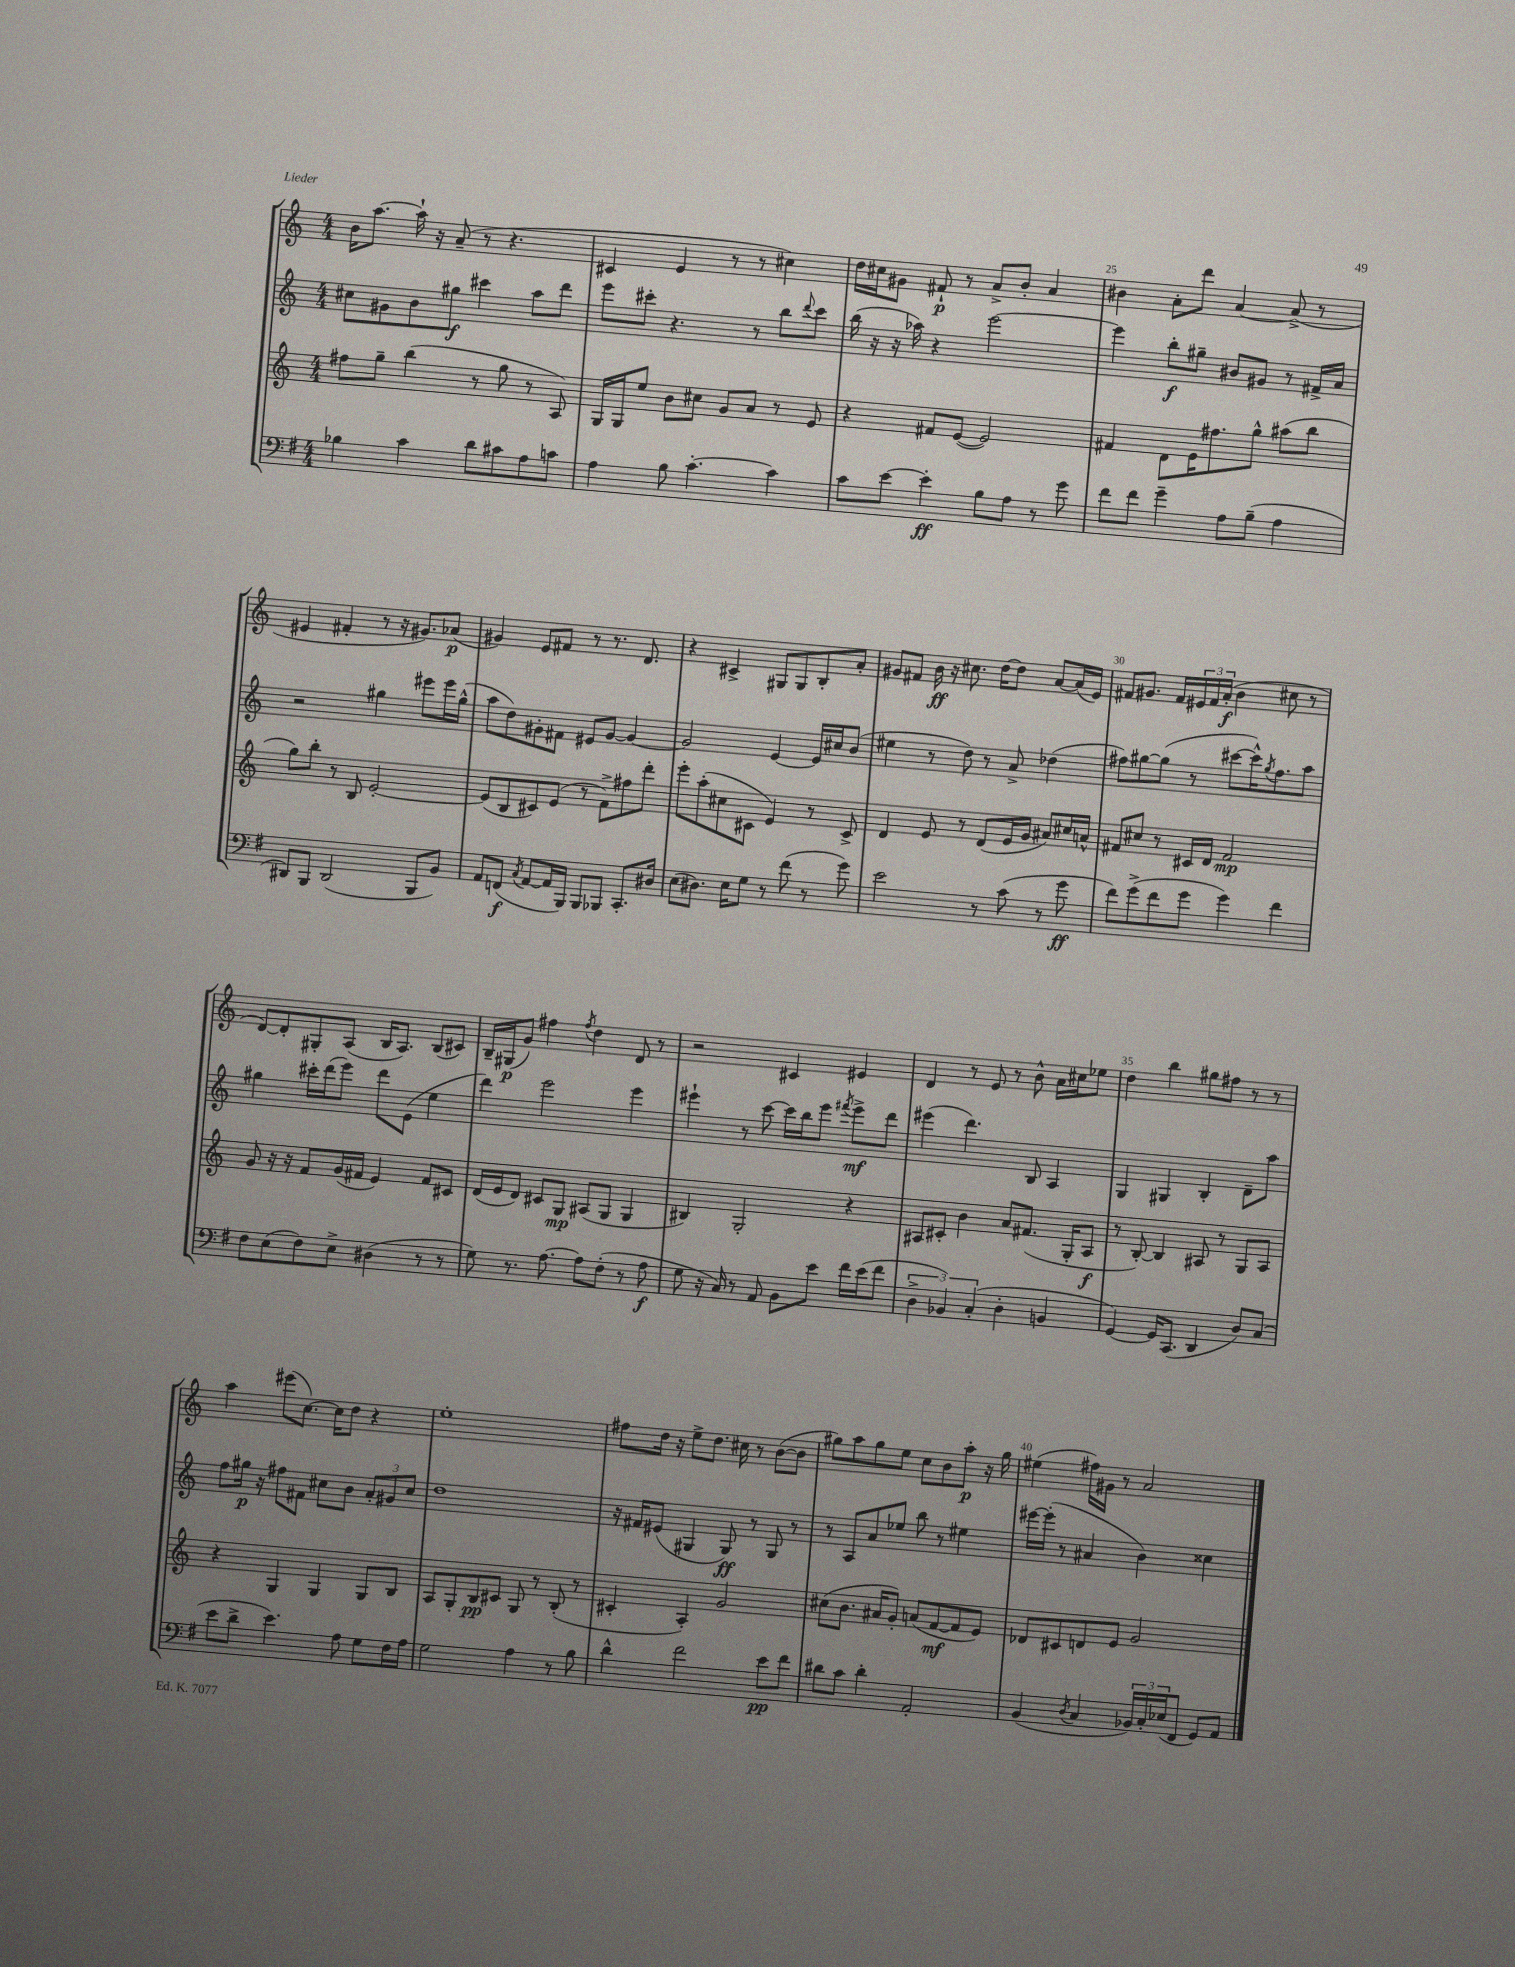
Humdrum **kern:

**kern	**kern	**kern	**kern
*staff4	*staff3	*staff2	*staff1
*clefF4	*clefG2	*clefG2	*clefG2
*k[f#]	*k[]	*k[]	*k[]
*M4/4	*M4/4	*M4/4	*M4/4
4B-	8ff#	8cc#	16b
.	.	.	[8.aa
.	8gg~	8g#	.
4c	(4bb	8b	16aa`]
.	.	.	16r
.	.	8gg#	(8a~
8d	8r	4ccc#	8r
8c#	8gg	.	4.r
8A	8r	8aa	.
8c	8A)	8ddd	.
=	=	=	=
4A	16G	8eee	4c#
.	16G	.	.
.	8ee	8ccc#'	.
8B	8b	4.r	4e
[4.c'	8cc#	.	.
.	8g	.	8r
.	8a	8r	8r
4c]	8r	8bb	4cc#)
.	.	8qqddd	.
.	8e	8ccc#	.
=	=	=	=
8c	4r	(16bb	16dd
.	.	16r	16cc#
[8e	.	16r	8g#
.	.	16aa-)	.
4e']	8f#	4r	8f#`
.	([8e	.	8r
8B	2e])	[2eee	8a^
8A	.	.	8b'
8r	.	.	4a
8g	.	.	.
=	=	=	=
8f#	4f#	4eee]	4b#
8f#	.	.	.
4g~	8d	8bb'	8a'
.	16e	8gg#~	8ddd
.	8.ff#	.	.
8A	.	8b#	[4a
(8B~	8gg^^	8g#	.
4A	(8aa#	8r	(8a^]
.	8bb	16f#^	8r
.	.	16a	.
=	=	=	=
8DD#)	8gg)	2r	4e#
8BBB	8bb'	.	.
(2DD#	8r	.	4f#'
.	8B	.	.
.	[2e'	4gg#	8r
.	.	.	16r
.	.	.	8.g#)
8BBB	.	8eee#	.
8BB)	.	16eee#	(8a-
.	.	(16gg#^^	.
=	=	=	=
8AA	(8e]	8aa	4g#)
(8FF	8B	8dd)	.
8qC	.	.	.
[8AA	8c#)	8g#'	8e
16AA]	(8e	8f#	8f#
16BBB)	.	.	.
8BBB	8r	8e#	8r
8BBB-	8f^)	[8g#	8.r
8.CC'	8ff#	4g#_	.
.	.	.	8.d
.	8ddd'	.	.
16D#	.	.	.
=	=	=	=
(8E	8eee'	2g#]	4r
8.D#)	(8aa'	.	.
.	8cc#	.	4c#^
16E	.	.	.
8G	8c#	.	.
8r	4e)	[4e	8G#
(8f#	.	.	8G#
8r	8r	16e]	8B'
.	.	16cc#	.
8g)	8c#^	(8b	8a'
=	=	=	=
2e	4d	4ee#	8g#
.	.	.	8f#
.	8e	8r	16b
.	.	.	16r
.	8r	8dd)	8.cc#
8r	(8d	8r	.
.	.	.	[16dd
(8c	16e	8a^	8dd]
.	16g	.	.
8r	8a#)	(4dd-	[8a
8g	16cc#	.	(16a]
.	16a^^	.	16e)
=	=	=	=
8f#)	8f#	8ff#)	8f#
(8g^	8cc#	[8gg#	8.g#
8f#	8r	(8gg#]	.
.	.	.	16f#
8g	16c#	8r	24e#
.	.	.	24f#
.	16d	.	.
.	.	.	(24a'
4g)	2f#	[8ccc#	4b
.	.	16ccc#^^])	.
.	.	8qgg#	.
.	.	8.ff#	.
4f#	.	.	8cc#
.	.	8aa	8r
=	=	=	=
8F#	8g	4gg#	[8d)
(8E	16r	.	8d']
.	16r	.	.
8F#)	8f	16ccc#'	8G#'
.	.	(16ddd	.
8E^	(16g	8eee)	(8A
.	16f#	.	.
(4D#	4e)	8ddd	16B
.	.	.	8.A)
.	.	(8e	.
8r	8f#	4ee	(8B
8r	8c#	.	8c#)
=	=	=	=
8G)	(16d	4ddd)	16B~
.	16e	.	(16G#
8.r	8d)	.	8g)
.	8c#	2eee	4ff#
[8.A	.	.	.
.	8G	.	.
.	.	.	8qff#
8A]	(8A#	.	4dd
(8F#'	8G	.	.
8r	4G	4eee	8d
8A	.	.	8r
=	=	=	=
8G	4B#)	4eee#`	2r
16r	.	.	.
16C)	.	.	.
8r	2G'	8r	.
8AA	.	[8ccc	.
8BB	.	16ccc]	4c#
.	.	16bb	.
8e	.	8eee#	.
.	.	8qfff#	.
16f#	4r	8eee#^	4e#
(16e	.	.	.
8f#	.	8ddd	.
=	=	=	=
6D^	8A#	(4eee#	4d
.	8c#'	.	.
6BB-)	.	.	.
.	4b	4.ddd)	8r
(6C'	.	.	.
.	.	.	8e
4D'	8a	.	8r
.	(8.f#	8B	8b^^
4BB	.	4A	16a
.	16G'	.	16cc#
.	8A#	.	8ee-
=	=	=	=
[4GG)	8r	4G	4dd
.	[8B')	.	.
16GG]	4B]	4G#	4bb
(8.CC	.	.	.
4DD	8A#	4B'	8gg#
.	8r	.	8ff#
8D)	8G	8d~	8r
(8C	8A#	8aa	8r
=	=	=	=
8e	4r	8ff	4aa
8d^	.	16gg#	.
.	.	16r	.
4.e)	4G	8ff#	(8eee#
.	.	8f#	[8.cc)
.	4G	8cc#	.
.	.	.	16cc]
8A	.	8b	8dd
8G	8G	12a'	4r
.	.	12g#	.
16F#	8B	.	.
.	.	12cc#	.
16A	.	.	.
=	=	=	=
2G	8A	1dd	1ee'
.	8G'	.	.
.	8B	.	.
.	8c#	.	.
4A	8G	.	.
.	8r	.	.
8r	(8B'	.	.
8B	8r	.	.
=	=	=	=
4d^^	4c#'	16r	8ff#
.	.	16f#	.
.	.	(8e#	16dd
.	.	.	16r
2f#	4A')	4G#	8ee^
.	.	.	8.dd
.	2g	8G#)	.
.	.	.	16cc#
.	.	8r	8r
8e	.	8G#	([8b
8f#	.	8r	8b]
=	=	=	=
8d#	(8cc#	8r	8gg#)
8c	8.b	8A	8aa
4d#'	.	8a	8gg#
.	16a#	.	.
.	8g')	8ee-	8ee
2AA'	(8a	8bb	8cc
.	[8f	8r	8b
.	8f]	4ee#	8aa'
.	8e)	.	16r
.	.	.	16gg#
=	=	=	=
(4BB	8d-	[16eee#	(4ee#
.	.	(16eee#']	.
.	8c#	8r	.
8qD	.	.	.
4C	8d	4a#	16ff#)
.	.	.	16g#
.	8e	.	8r
24BB-)	2g	4b)	2a
24C'	.	.	.
(24E-	.	.	.
8FF#	.	.	.
8GG)	.	4cc##	.
8AA	.	.	.
==	==	==	==
*-	*-	*-	*-
